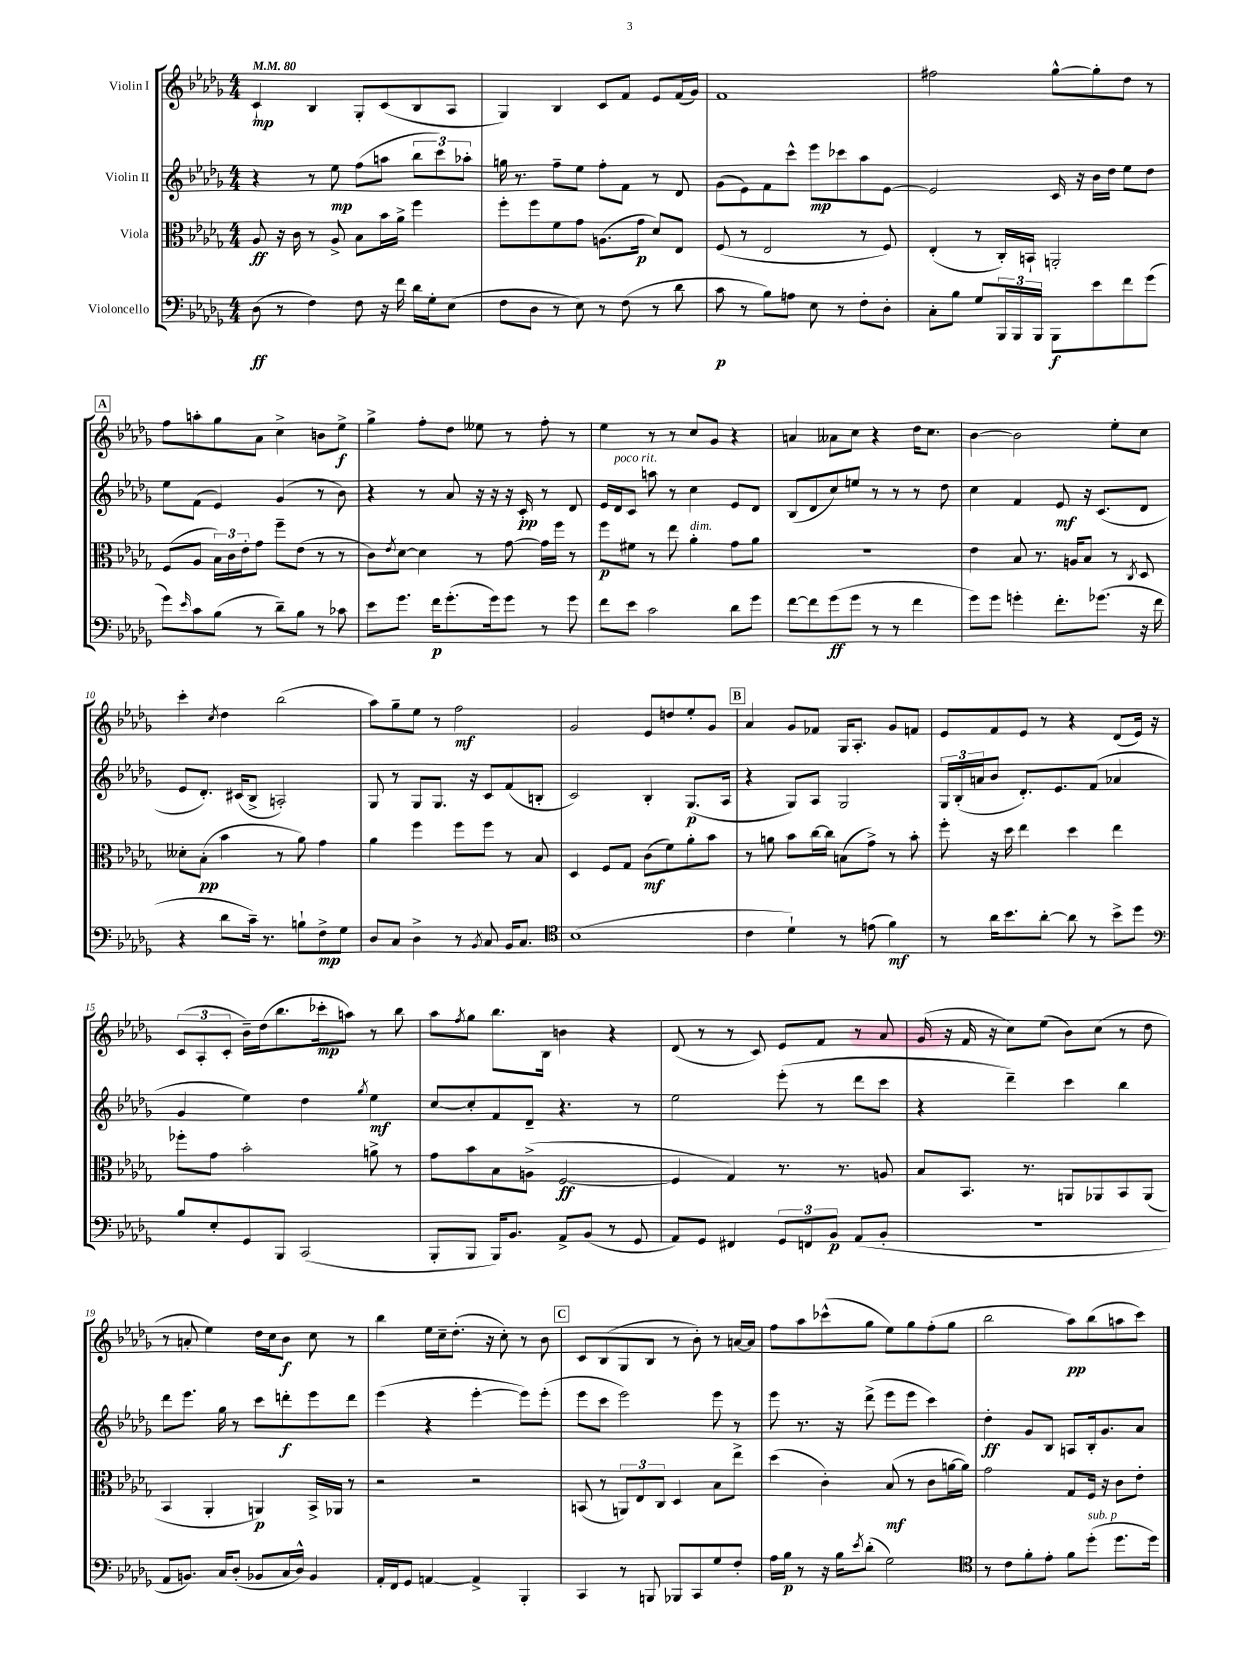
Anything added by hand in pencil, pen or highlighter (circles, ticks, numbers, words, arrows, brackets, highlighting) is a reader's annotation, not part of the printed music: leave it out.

**kern	**dynam	**kern	**dynam	**kern	**dynam	**kern	**dynam
*part4	*part4	*part3	*part3	*part2	*part2	*part1	*part1
*staff4	*staff4	*staff3	*staff3	*staff2	*staff2	*staff1	*staff1
*I"Violoncello	*	*I"Viola	*	*I"Violin II	*	*I"Violin I	*
*clefF4	*	*clefC3	*	*clefG2	*	*clefG2	*
*k[b-e-a-d-g-]	*	*k[b-e-a-d-g-]	*	*k[b-e-a-d-g-]	*	*k[b-e-a-d-g-]	*
*M4/4	*	*M4/4	*	*M4/4	*	*M4/4	*
*MM80	*	*MM80	*	*MM80	*	*MM80	*
=1	=1	=1	=1	=1	=1	=1	=1
(8D-\	ff	8A-/	ff	4r	.	4c`/	mp
8r	.	16r	.	.	.	.	.
.	.	16c\	.	.	.	.	.
4F\)	.	8r	.	8r	.	4B-/	.
.	.	8A-^/	.	8ee-\	mp	.	.
8F\	.	8B-\L	.	(8ff\L	.	8G-'/L	.
16r	.	16b-\L	.	8aan\J	.	(8c/	.
16f\	.	16a-^\JJ	.	.	.	.	.
16d-\LL	.	4ff\	.	12bb-\L	.	8B-/	.
16G-'\J	.	.	.	.	.	.	.
.	.	.	.	12ccc\)	.	.	.
(8E-\J	.	.	.	.	.	8A-/J	.
.	.	.	.	12aa-X'\J	.	.	.
=2	=2	=2	=2	=2	=2	=2	=2
8F\L	.	8ff'\L	.	16ggn\	.	4G-/)	.
.	.	.	.	8.r	.	.	.
8D-\J	.	8ff\	.	.	.	.	.
8r	.	8f\	.	8ff~\L	.	4B-/	.
8E-\)	.	8g-\J	.	8ee-\J	.	.	.
8r	.	(8.An\L	.	8ff'\L	.	8c/L	.
(8F\	.	.	.	8f\J	.	8f/J	.
.	.	16g-\Jk	p	.	.	.	.
8r	.	8d-/L)	.	8r	.	8e-/L	.
8d-\	.	8E-/J	.	8d-/	.	(16f/L	.
.	.	.	.	.	.	16g-/JJ)	.
=3	=3	=3	=3	=3	=3	=3	=3
8c\	p	(8F/	.	(8g-\L	.	1f	.
8r	.	8r	.	8e-\)	.	.	.
8B-\L)	.	2E-/	.	8f\	.	.	.
8An\J	.	.	.	8ccc^^\J	.	.	.
8E-\	.	.	.	8eee-\L	mp	.	.
8r	.	.	.	8ccc-X\	.	.	.
8F'\L	.	8r	.	8aa-\	.	.	.
8D-'\J	.	8F/)	.	[8e-\J	.	.	.
=4	=4	=4	=4	=4	=4	=4	=4
8C'\L	.	(4E-'/	.	2e-/]	.	2ff#X\	.
8B-\J	.	.	.	.	.	.	.
8G-/L	.	8r	.	.	.	.	.
24BBB-/L	.	16C'/LL)	.	.	.	.	.
24BBB-/	.	.	.	.	.	.	.
.	.	16BBn`/JJ	.	.	.	.	.
24BBB-/JJ	.	.	.	.	.	.	.
8BBB-\L	f	2AAn'/	.	16c/	.	[8gg-^^\L	.
.	.	.	.	16r	.	.	.
8e-\	.	.	.	16b-\LL	.	8gg-'\]	.
.	.	.	.	16dd-\JJ	.	.	.
8f\	.	.	.	8ee-\L	.	8dd-\J	.
(8g-\J	.	.	.	8dd-\J	.	8r	.
!!LO:LB:g=z
!!LO:REH:place=s1:t=A
=5	=5	=5	=5	=5	=5	=5	=5
8g-\L)	.	(8F/L	.	8ee-\L	.	8ff\L	.
16qqe-/	.	.	.	.	.	.	.
8c\	.	8A-/J	.	(8f\J	.	8aan'\	.
(8B-\J	.	24B-\LL)	.	4e-/)	.	8gg-\	.
.	.	24c\	.	.	.	.	.
.	.	24e-'\J	.	.	.	.	.
8r	.	8g-\J	.	.	.	8a-\J	.
8d-~\L)	.	8ff~\L	.	(4g-/	.	4cc^\	.
8B-\J	.	(8e-\J	.	.	.	.	.
8r	.	8r	.	8r	.	8bn\L	.
8c-X\	.	8r	.	8b-\)	.	8ee-^\J	f
=6	=6	=6	=6	=6	=6	=6	=6
8e-\L	.	8c\L)	.	4r	.	4gg-^\	.
.	.	8qe-/	.	.	.	.	.
8.g-\J	.	[8d-\J	.	.	.	.	.
.	.	4d-\]	.	8r	.	8ff'\L	.
16f\KL	p	.	.	.	.	.	.
(8.g-'\	.	.	.	8a-/	.	8dd-\J	.
.	.	8r	.	16r	.	8ee--X\	.
16g-\k)	.	.	.	16r	.	.	.
8g-\J	.	[8g-\	.	16r	.	8r	.
.	.	.	.	16c'/	pp	.	.
8r	.	16g-\LL]	.	8r	.	8ff'\	.
.	.	16ff\JJ	.	.	.	.	.
8g-\	.	8r	.	8d-/	.	8r	.
=7	=7	=7	=7	=7	=7	=7	=7
8f\L	.	8ff\L	p	16e-/LL	.	4ee-\	.
!	!	!	!	!LO:TX:a:i:t=poco rit.	!	!	!
.	.	.	.	16d-/J	.	.	.
8e-\J	.	8f#X\J	.	8c/J	.	.	.
2c\	.	8r	.	8aan\	.	8r	.
.	.	8ee-\	.	8r	.	8r	.
!	!	!LO:TX:a:i:t=dim.	!	!	!	!	!
.	.	4a-'\	.	4cc\	.	8cc/L	.
.	.	.	.	.	.	8g-/J	.
8d-\L	.	8g-\L	.	8e-/L	.	4r	.
8g-\J	.	8a-\J	.	8d-/J	.	.	.
=8	=8	=8	=8	=8	=8	=8	=8
[8f\L	.	1r	.	(8B-/L	.	4an/	.
8f\]	.	.	.	8d-/	.	.	.
(8g-\	ff	.	.	8cc/)	.	8a--X\L	.
8g-\J	.	.	.	8een/J	.	8cc\J	.
8r	.	.	.	8r	.	4r	.
8r	.	.	.	8r	.	.	.
4f\	.	.	.	8r	.	16dd-\KL	.
.	.	.	.	.	.	8.cc\J	.
.	.	.	.	8dd-\	.	.	.
=9	=9	=9	=9	=9	=9	=9	=9
8g-\L)	.	4e-\	.	4cc\	.	[4b-\	.
8g-\J	.	.	.	.	.	.	.
4gn'\	.	8B-/	.	4f/	.	2b-\]	.
.	.	8.r	.	.	.	.	.
8.f'\L	.	.	.	8e-/	mf	.	.
.	.	16An/KL	.	.	.	.	.
.	.	8B-/J	.	16r	.	.	.
(8.g-X\J	.	.	.	(8.c/L	.	.	.
.	.	8r	.	.	.	8ee-'\L	.
.	.	8qC/	.	.	.	.	.
16r	.	8D-/	.	8d-/J	.	8cc\J	.
16f\	.	.	.	.	.	.	.
!!LO:LB:g=z
=10	=10	=10	=10	=10	=10	=10	=10
4r	.	8d--X'\L	.	8e-/L	.	4ccc'\	.
.	.	(8B-'\J	pp	8.d-'/J)	.	.	.
.	.	.	.	.	.	8qcc/	.
8d-\L	.	4b-\	.	.	.	4dd-\	.
.	.	.	.	(16c#X/KL	.	.	.
16c~\Jk)	.	.	.	8B-^/J	.	.	.
8.r	.	.	.	.	.	.	.
.	.	8r	.	2An'/)	.	(2bb-\	.
8Bn`\L	.	8a-\)	.	.	.	.	.
8F^\	mp	4g-\	.	.	.	.	.
8G-\J	.	.	.	.	.	.	.
=11	=11	=11	=11	=11	=11	=11	=11
8D-/L	.	4a-\	.	8G-/	.	8aa-\L)	.
8C/J	.	.	.	8r	.	8gg-~\	.
4D-^\	.	4ff\	.	8G-/L	.	8ee-\J	.
.	.	.	.	8.G-/J	.	8r	.
8r	.	8ff\L	.	.	.	2ff\	mf
.	.	.	.	16r	.	.	.
8qBB-/	.	.	.	.	.	.	.
8C/	.	8ff\J	.	8c/L	.	.	.
16BB-/KL	.	8r	.	(8f/	.	.	.
8.C/J	.	.	.	.	.	.	.
.	.	8B-/	.	8Bn'/J	.	.	.
=12	=12	=12	=12	=12	=12	=12	=12
*clefC4	*	*	*	*	*	*	*
(1B-	.	4D-/	.	2c/)	.	2g-/	.
.	.	8F/L	.	.	.	.	.
.	.	8G-/J	.	.	.	.	.
.	.	(8c\L	mf	4B-'/	.	8e-/L	.
.	.	8f\)	.	.	.	8ddn/	.
.	.	8a-'\	.	(8.G-/L	p	8ee-'/	.
.	.	8b-\J	.	.	.	8g-/J	.
.	.	.	.	16A-/Jk	.	.	.
!!LO:REH:place=s1:t=B
=13	=13	=13	=13	=13	=13	=13	=13
4c\	.	8r	.	4r	.	4a-/	.
.	.	8an\	.	.	.	.	.
4d-`\)	.	8b-\L	.	8G-/L)	.	8g-/L	.
.	.	[16cc\L	.	8A-/J	.	8f-X/J	.
.	.	16cc\JJ]	.	.	.	.	.
8r	.	(8Bn\L	.	2G-/	.	16G-/KL	.
.	.	.	.	.	.	8.A-'/J	.
(8en\	.	8g-^\J)	.	.	.	.	.
4f\)	mf	8r	.	.	.	8g-/L	.
.	.	8b-'\	.	.	.	8fn/J	.
=14	=14	=14	=14	=14	=14	=14	=14
8r	.	8ff'\	.	24G-/LL	.	8e-/L	.
.	.	.	.	(24B-'/	.	.	.
.	.	.	.	24an/J	.	.	.
16a-\KL	.	16r	.	8b-/J	.	8f/	.
8.b-\	.	16dd-\	.	.	.	.	.
.	.	4ee-\	.	8.d-'/L)	.	8e-/J	.
[8a-'\J	.	.	.	.	.	8r	.
.	.	.	.	8.e-/	.	.	.
8a-\]	.	4dd-\	.	.	.	4r	.
8r	.	.	.	(8f/J	.	.	.
8b-^\L	.	4ee-\	.	4a-X/	.	(8d-/L	.
8dd-\J	.	.	.	.	.	16e-/Jk)	.
.	.	.	.	.	.	16r	.
!!LO:LB:g=z
=15	=15	=15	=15	=15	=15	=15	=15
*clefF4	*	*	*	*	*	*	*
8B-/L	.	8ff-X'\L	.	4g-/	.	(12c/L	.
.	.	.	.	.	.	12A-'/	.
8E-'/	.	8g-\J	.	.	.	.	.
.	.	.	.	.	.	12c'/J	.
8GG-/	.	2b-'\	.	4ee-\)	.	16b-~\LL)	.
.	.	.	.	.	.	(16dd-\J	.
8BBB-/J	.	.	.	.	.	8.bb-\	.
(2CC/	.	.	.	4dd-\	.	.	.
.	.	.	.	.	.	16ccc-X'\k	mp
.	.	.	.	.	.	8aan\J)	.
.	.	.	.	8qgg-/	.	.	.
.	.	8an^\	.	4ee-\	mf	8r	.
.	.	8r	.	.	.	8bb-\	.
=16	=16	=16	=16	=16	=16	=16	=16
8BBB-'/L	.	8g-\L	.	[8cc/L	.	8aa-\L	.
.	.	.	.	.	.	8qff/	.
8BBB-/J	.	8b-\	.	8cc'/]	.	8gg-\J	.
16BBB-/KL)	.	8B-\	.	8f/	.	8.bb-\L	.
8.BB-/J	.	.	.	.	.	.	.
.	.	(8An^\J	.	8d-~/J	.	.	.
.	.	.	.	.	.	16B-\Jk	.
8AA-^/L	.	[2F/	ff	4.r	.	4bn\	.
(8BB-/J	.	.	.	.	.	.	.
8r	.	.	.	.	.	4r	.
8GG-/	.	.	.	8r	.	.	.
=17	=17	=17	=17	=17	=17	=17	=17
8AA-/L)	.	4F/]	.	2ee-\	.	(8d-/	.
8GG-/J	.	.	.	.	.	8r	.
4FF#X/	.	4G-/)	.	.	.	8r	.
.	.	.	.	.	.	8c/)	.
12GG-/L	.	8.r	.	(8eee-'\	.	8e-/L	.
12FFn/	.	.	.	.	.	.	.
.	.	.	.	8r	.	8f/J	.
12BB-/J	p	.	.	.	.	.	.
.	.	8.r	.	.	.	.	.
(8AA-/L	.	.	.	8ddd-\L	.	8r	.
8BB-'/J	.	8An/	.	8ccc\J	.	8a-/	.
=18	=18	=18	=18	=18	=18	=18	=18
1r	.	8B-/L	.	4r	.	(16g-/	.
.	.	.	.	.	.	16r	.
.	.	8.BB-/J	.	.	.	16f/	.
.	.	.	.	.	.	16r	.
.	.	.	.	4ddd-~\)	.	8cc\L)	.
.	.	8.r	.	.	.	.	.
.	.	.	.	.	.	(8ee-\J	.
.	.	8AAn/L	.	4ccc\	.	8b-\L)	.
.	.	8AA-X/	.	.	.	(8cc\J	.
.	.	8BB-/	.	4bb-\	.	8r	.
.	.	(8AA-/J	.	.	.	8dd-\	.
!!LO:LB:g=z
=19	=19	=19	=19	=19	=19	=19	=19
8AA-/L	.	4BB-/	.	8ddd-\L	.	8r	.
8.BBn/J)	.	.	.	8.eee-\J	.	8an'/	.
.	.	4AA-'/	.	.	.	4ee-\)	.
16C/KL	.	.	.	16gg-\	.	.	.
(8D-'/J	.	.	.	8r	.	.	.
8BB-X/L	.	4AAn/)	p	8ccc\L	.	16dd-\LL	.
.	.	.	.	.	.	16cc\J	.
16C/L	.	.	.	8dddn'\	f	8b-\J	f
16D-^^/JJ)	.	.	.	.	.	.	.
4BB-/	.	16BB-^/LL	.	8eee-\	.	8cc\	.
.	.	16AA-X/JJ	.	.	.	.	.
.	.	8r	.	8ddd\J	.	8r	.
=20	=20	=20	=20	=20	=20	=20	=20
16AA-'/LL	.	2r	.	(4eee-\	.	4bb-\	.
16FF/J	.	.	.	.	.	.	.
8GG-/J	.	.	.	.	.	.	.
[4AAn/	.	.	.	4r	.	16ee-\LL	.
.	.	.	.	.	.	16cc~\J	.
.	.	.	.	.	.	(8.dd-'\J	.
4AA^/]	.	2r	.	[4eee-'\	.	.	.
.	.	.	.	.	.	16r	.
.	.	.	.	.	.	8cc'\)	.
4BBB-'/	.	.	.	8eee-\L])	.	8r	.
.	.	.	.	(8eee-'\J	.	8b-\	.
!!LO:REH:place=s1:t=C
=21	=21	=21	=21	=21	=21	=21	=21
4CC/	.	(8BBn/	.	8eee-\L	.	8c/L	.
.	.	8r	.	8ccc\J	.	(8B-/	.
8r	.	12AAn/L)	.	2eee-\)	.	8G-/	.
.	.	12E-/	.	.	.	.	.
8BBBn/	.	.	.	.	.	8B-/J	.
.	.	12C/J	.	.	.	.	.
8BBB-X/L	.	4D-/	.	.	.	8r	.
8CC/	.	.	.	.	.	8b-'\)	.
8G-/	.	8B-\L	.	8eee-\	.	8r	.
8F'/J	.	8ee-^\J	.	8r	.	[16an/LL	.
.	.	.	.	.	.	16a/JJ]	.
=22	=22	=22	=22	=22	=22	=22	=22
16A-\LL	.	(4dd-\	.	8eee-\	.	8ff\L	.
16B-\JJ	p	.	.	.	.	.	.
8r	.	.	.	8.r	.	8aa-\	.
16r	.	4c'\)	.	.	.	(8ccc-X^^\	.
16B-\KL	.	.	.	16r	.	.	.
8qe-/	.	.	.	.	.	.	.
(8d-'\J	.	.	.	(8ddd-^\	.	8gg-\J	.
2G-\)	.	(8B-/	mf	8eee-\L	.	8ee-\L)	.
.	.	8r	.	8eee-\J	.	8gg-\	.
.	.	8c\L	.	4ccc\)	.	(8ff'\	.
.	.	[16an\L	.	.	.	8gg-\J	.
.	.	16a\JJ])	.	.	.	.	.
=23	=23	=23	=23	=23	=23	=23	=23
*clefC4	*	*	*	*	*	*	*
8r	.	2g-\	.	4dd-'\	ff	2bb-\	.
8c\L	.	.	.	.	.	.	.
8f'\	.	.	.	8g-/L	.	.	.
8e-'\J	.	.	.	8B-/J	.	.	.
8f\L	.	8G-/L	.	8An/L	.	8aa-\L)	pp
!LO:TX:a:i:t=sub. p	!	!	!	!	!	!	!
(8dd-'\J	.	16F/Jk	.	16B-'/k	.	(8bb-\	.
.	.	16r	.	8.g-/	.	.	.
8.dd-\L	.	8c\L	.	.	.	8aan\	.
.	.	8e-'\J	.	8a-/J	.	8ccc\J)	.
16dd-\Jk)	.	.	.	.	.	.	.
==	==	==	==	==	==	==	==
*-	*-	*-	*-	*-	*-	*-	*-
